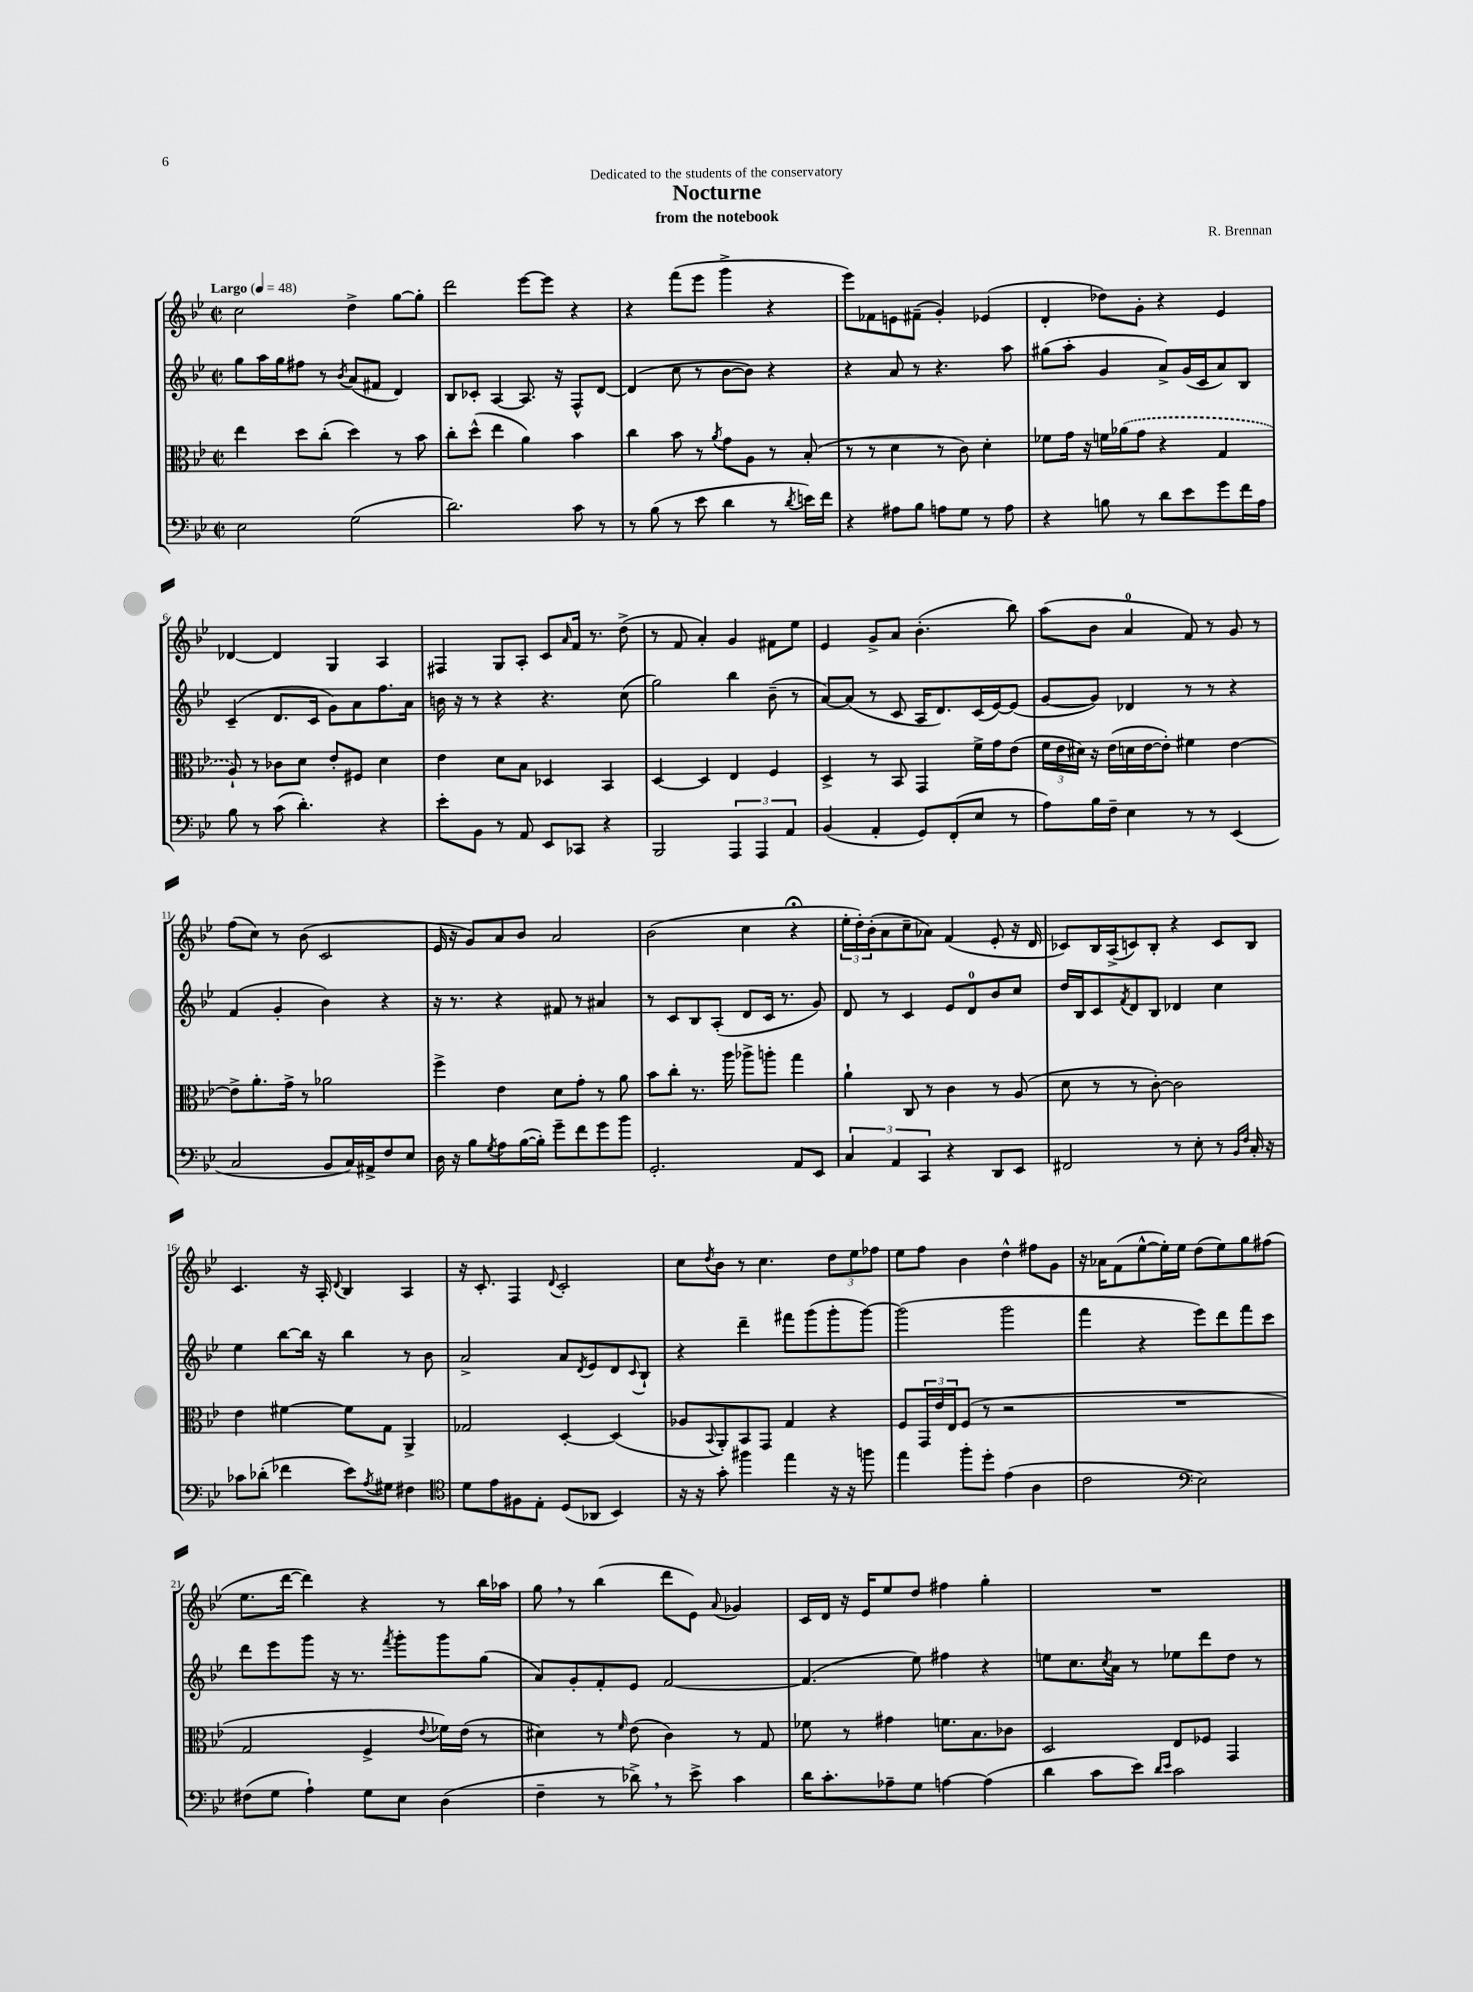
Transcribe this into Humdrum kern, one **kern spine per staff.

**kern	**kern	**kern	**kern
*staff4	*staff3	*staff2	*staff1
*clefF4	*clefC3	*clefG2	*clefG2
*k[b-e-]	*k[b-e-]	*k[b-e-]	*k[b-e-]
*M2/2	*M2/2	*M2/2	*M2/2
*met(c|)	*met(c|)	*met(c|)	*met(c|)
*MM48	*MM48	*MM48	*MM48
2E-\	4ee-\	8gg\L	2cc\
.	.	16aa\L	.
.	.	16gg\J	.
.	8dd\L	8ff#\J	.
.	(8cc'\J	8r	.
.	.	8qb-/	.
(2G\	4dd\)	(8a/L	4dd^\
.	.	8f#/J	.
.	8r	4d/)	[8gg\L
.	8b-\	.	8gg'\]J
=	=	=	=
2.d\)	8cc'\L	8B-/L	2ddd\
.	(8dd^^\J	8c-'/J	.
.	4ee-\	[4A/	.
.	4a\)	8.A/]	[8eee-\L
.	.	.	8eee-\]J
.	.	16r	.
8c\	4b-\	8F^^/L	4r
8r	.	[8d/J	.
=	=	=	=
8r	4cc\	(4d/]	4r
(8B-\	.	.	.
8r	8b-\	8cc\	(8fff\L
8e-\	8r	8r	8eee-\J
.	8qa/	.	.
4d\	8g\L	[8b-\L	4ggg^\
.	8A\J	8b-\]J)	.
8r	8r	4r	4r
8qd/	.	.	.
16e\LL)	(8B-'/	.	.
16f\JJ	.	.	.
=	=	=	=
4r	8r	4r	8eee-\L)
.	8r	.	8f-\
8A#\L	4d\	8a/	8e\
8B-\J	.	8r	(8f#~\J
8A\L	8r	4.r	4g'/)
8G\J	8c\)	.	.
8r	4d'\	.	(4e-/
8A\	.	8aa\	.
=	=	=	=
4r	8f-\L	(8gg#\L	4d'/
.	16g\Jk	8aa'\J	.
.	16r	.	.
8B\	16f\LL	4g/	8dd-\L)
.	(16a-\J	.	.
8r	8g\J	.	8g'\J
8d\L	4r	8a^/L)	4r
8e-\	.	(16g/L	.
.	.	16c/J	.
8g\	4G/	8a/)	4e-/
16f\L	.	8B-/J	.
16A\JJ	.	.	.
=	=	=	=
8B-\	8A`/)	(4c~/	[4d-/
8r	8r	.	.
(8c\	8c-\L	8.d/L	4d-/]
4.d'\)	8d\J	.	.
.	.	16c/Jk	.
.	8e-'/L	8g\L)	4G/
.	8F#/J	8a\	.
4r	4d\	8.ff\	4A/
.	.	16a\Jk	.
=	=	=	=
8e-'\L	4e-\	16b\	4F#/
.	.	16r	.
8BB-\J	.	8r	.
8r	8d\L	4r	8G/L
8AA/	8B-\J	.	8A'/J
8EE-/L	4D-/	4.r	8c/L
.	.	.	16qqa/
8CC-/J	.	.	16f/Jk
.	.	.	8.r
4r	4BB-/	.	.
.	.	(8cc\	(8dd^\
=	=	=	=
2BBB-/	[4D/	2gg\)	8r
.	.	.	8f/
.	4D/]	.	4a'/)
6AAA/	4E-/	4bb-\	4g/
6AAA/	.	.	.
.	4F/	(8b-~\	8f#\L
6AA/	.	.	.
.	.	8r	8ee-\J
=	=	=	=
(4BB-/	4D^/	[8a/L)	4e-/
.	.	(8a/]J	.
4AA'/	8r	8r	8g^/L
.	8BB-/	8c/	8a/J
8GG/L)	4GG/	16A/LK	(4.b-'\
.	.	8.d/)	.
(8FF'/	.	.	.
8E-/J	16f^\LL	(16c/L	.
.	16g\J	[16e-/J)	.
8r	(8e-\J	(8e-/]J	8bb-\)
=	=	=	=
8A\L)	24f\LL	[8g/L	(8aa\L
.	24e-\	.	.
.	24d#\JJ)	.	.
16B-\L	16r	8g/]J)	8b-\J
16F~\JJ	(16e-\LL	.	.
4E-\	16d\	4d-/	4a/
.	[16e-\J	.	.
.	8e-'\]J)	.	.
8r	4f#\	8r	8f/)
8r	.	8r	8r
(4EE-/	[4e-\	4r	8g/
.	.	.	8r
=	=	=	=
2C/	8e-^\]L	(4f/	(8ff\L
.	8.a'\	.	8cc\J)
.	.	4g'/	8r
.	16g^\Jk	.	.
.	8r	.	(8b-\
8BB-/L	2a-\	4b-\)	2c/
16C/L)	.	.	.
16AA#^/J	.	.	.
8F/	.	4r	.
8E-/J	.	.	.
=	=	=	=
16D\	4ff^\	16r	16e-/
16r	.	8.r	16r
8B-\L	.	.	8g/L)
8qG/	.	.	.
8A\	4e-\	4r	8a/
([16B-\L	.	.	8b-/J
16B-'\]JJ)	.	.	.
8g~\L	8d\L	8f#/	2a/
8f\	8g'\J	8r	.
8g\	8r	4a#/	.
8b-\J	8a\	.	.
=	=	=	=
2.GG'/	8b-\L	8r	(2b-\
.	8cc'\J	8c/L	.
.	8.r	8B-/	.
.	.	(8A'/J	.
.	16aa\	.	.
.	8aa-^\L	8d/L	4cc\
.	8aa'\J	16c/Jk	.
.	.	8.r	.
8AA/L	4gg\	.	4r;
8EE-/J	.	8g/)	.
=	=	=	=
6C/	4a`\	8d/	24ee-'\LL
.	.	.	24dd'\)
.	.	.	(24b-'\J
.	.	8r	8a\
6AA/	.	.	.
.	8C/	4c/	8cc~\
6CC/	.	.	.
.	8r	.	8a-\J)
4r	4c\	8e-/L	(4f/
.	.	8d/	.
8DD/L	8r	8b-/	8e-'/
8EE-/J	(8A/	8cc/J	16r
.	.	.	16d/
=	=	=	=
2FF#/	8d\	16dd/LL	8c-/L)
.	.	16B-/J	.
.	8r	8c/	16B-/L
.	.	.	(16A^/J
.	.	8qf/	.
.	8r	8d/	8c/)
.	[8c'\)	8B-/J	8B-'/J
8r	2c\]	4d-/	4r
8E-'\	.	.	.
8r	.	4cc\	8c/L
16qqBB-/LL	.	.	.
16qqF/JJ	.	.	.
16C'/	.	.	8B-/J
16r	.	.	.
=	=	=	=
8c-\L	4e-\	4ee-\	4.c/
(8d-'\J	.	.	.
4f-\	[4f#\	[8bb-\L	.
.	.	16bb-\]Jk	16r
.	.	16r	16A'/
.	.	.	8qqd/
8e-\L)	8f#\]L	4bb-\	4B-/
8qA/	.	.	.
8G#\J	8G\J	.	.
4F#\	4AA^/	8r	4A/
.	.	8b-\	.
=	=	=	=
*clefC4	*	*	*
8d\L	2G-/	2a^/	16r
.	.	.	8.c'/
8e-\	.	.	.
8F#\	.	.	4F/
8E-'\J	.	.	.
.	.	.	8qqd/
(8D/L	[4D'/	8a/L	2c'/
.	.	8qd/	.
8AA-/J	.	8e-/	.
4BB-/)	(4D/]	8d/	.
.	.	8qqc/	.
.	.	8B-`/J	.
=	=	=	=
16r	8A-/L	4r	8cc\L
16r	.	.	.
.	8qqBB-/	.	8qdd/
8g'\	8AA'/)	.	8b-\J
4ff#\	8BB-/	4ddd~\	8r
.	8GG/J	.	4.cc\
4ee-\	4G/	8fff#\L	.
.	.	(8ggg\	.
16r	4r	8ggg'\	12dd\L
16r	.	.	.
.	.	.	12ee-\
8ff\	.	[8ggg\J)	.
.	.	.	12ff-\J
=	=	=	=
4ee-\	8F/L	(2ggg\]	8ee-\L
.	24GG/L	.	8ff\J
.	24e-/	.	.
.	24E-/J	.	.
8ff'\L	(8F/J	.	4b-\
8dd'\J	8r	.	.
(4e-\	2r	2ggg\	4dd^^\
4A\	.	.	8ff#\L
.	.	.	8g\J
=	=	=	=
2c\	1r	4fff\	16r
.	.	.	16a-\LK
.	.	.	(8f\
.	.	4r	[8ee-^^\
.	.	.	16ee-'\]L)
.	.	.	16ee-\JJ
*clefF4	*	*	*
2E-\)	.	8eee-\L)	(8dd\L
.	.	8ddd\	8ee-\)
.	.	8fff\	8gg\
.	.	8ccc\J	(8ff#\J
=	=	=	=
(8F#\L	2G/	8ddd\L	8.ee-\L
8G\J	.	8eee-\	.
.	.	.	[16ddd\Jk
4A`\)	.	8ggg\J	4ddd\])
.	.	16r	.
.	.	8.r	.
8G\L	4F^/	.	4r
.	.	8qfff/	.
8E-\J	.	8ggg'\L	.
.	8qqe-/	.	.
(4D\	16f-\LL)	8ggg\	8r
.	(16e-\JJ	.	.
.	8r	(8gg\J	16bb-\LL
.	.	.	16aa-\JJ
=	=	=	=
4F~\	4d#\)	8a/L)	8gg\
.	.	8g'/	8r
8r	8r	8f'/	(4bb-\
.	16qqf/	.	.
8d-^\)	(8e-\	8e-/J	.
8r	4c\)	[2f/	8ddd\L
8e-^\	.	.	8e-\J)
.	.	.	8qqa/
4c\	8r	.	4g-/
.	8G/	.	.
=	=	=	=
16d\LK	8f-\	(4.f/]	16c/LL
8.c'\	.	.	16d/JJ
.	8r	.	16r
.	.	.	16e-/LK
8A-~\	4g#\	.	8ee-/
8G\J	.	8ee-\)	8dd/J
[4A\	8.f\L	4ff#\	4ff#\
.	8.B-\	.	.
(4A\]	.	4r	4gg'\
.	8c-\J	.	.
=	=	=	=
4d\	2D/	8ee\L	1r
.	.	8.cc\	.
8c\L	.	.	.
.	.	8qcc/	.
.	.	16a\Jk	.
8e-\J)	.	8r	.
16qqd/LL	.	.	.
16qqe-/JJ	.	.	.
2c\	8E-/L	8ee-\L	.
.	8F-/J	8ddd\	.
.	4GG/	8dd\J	.
.	.	8r	.
==	==	==	==
*-	*-	*-	*-
